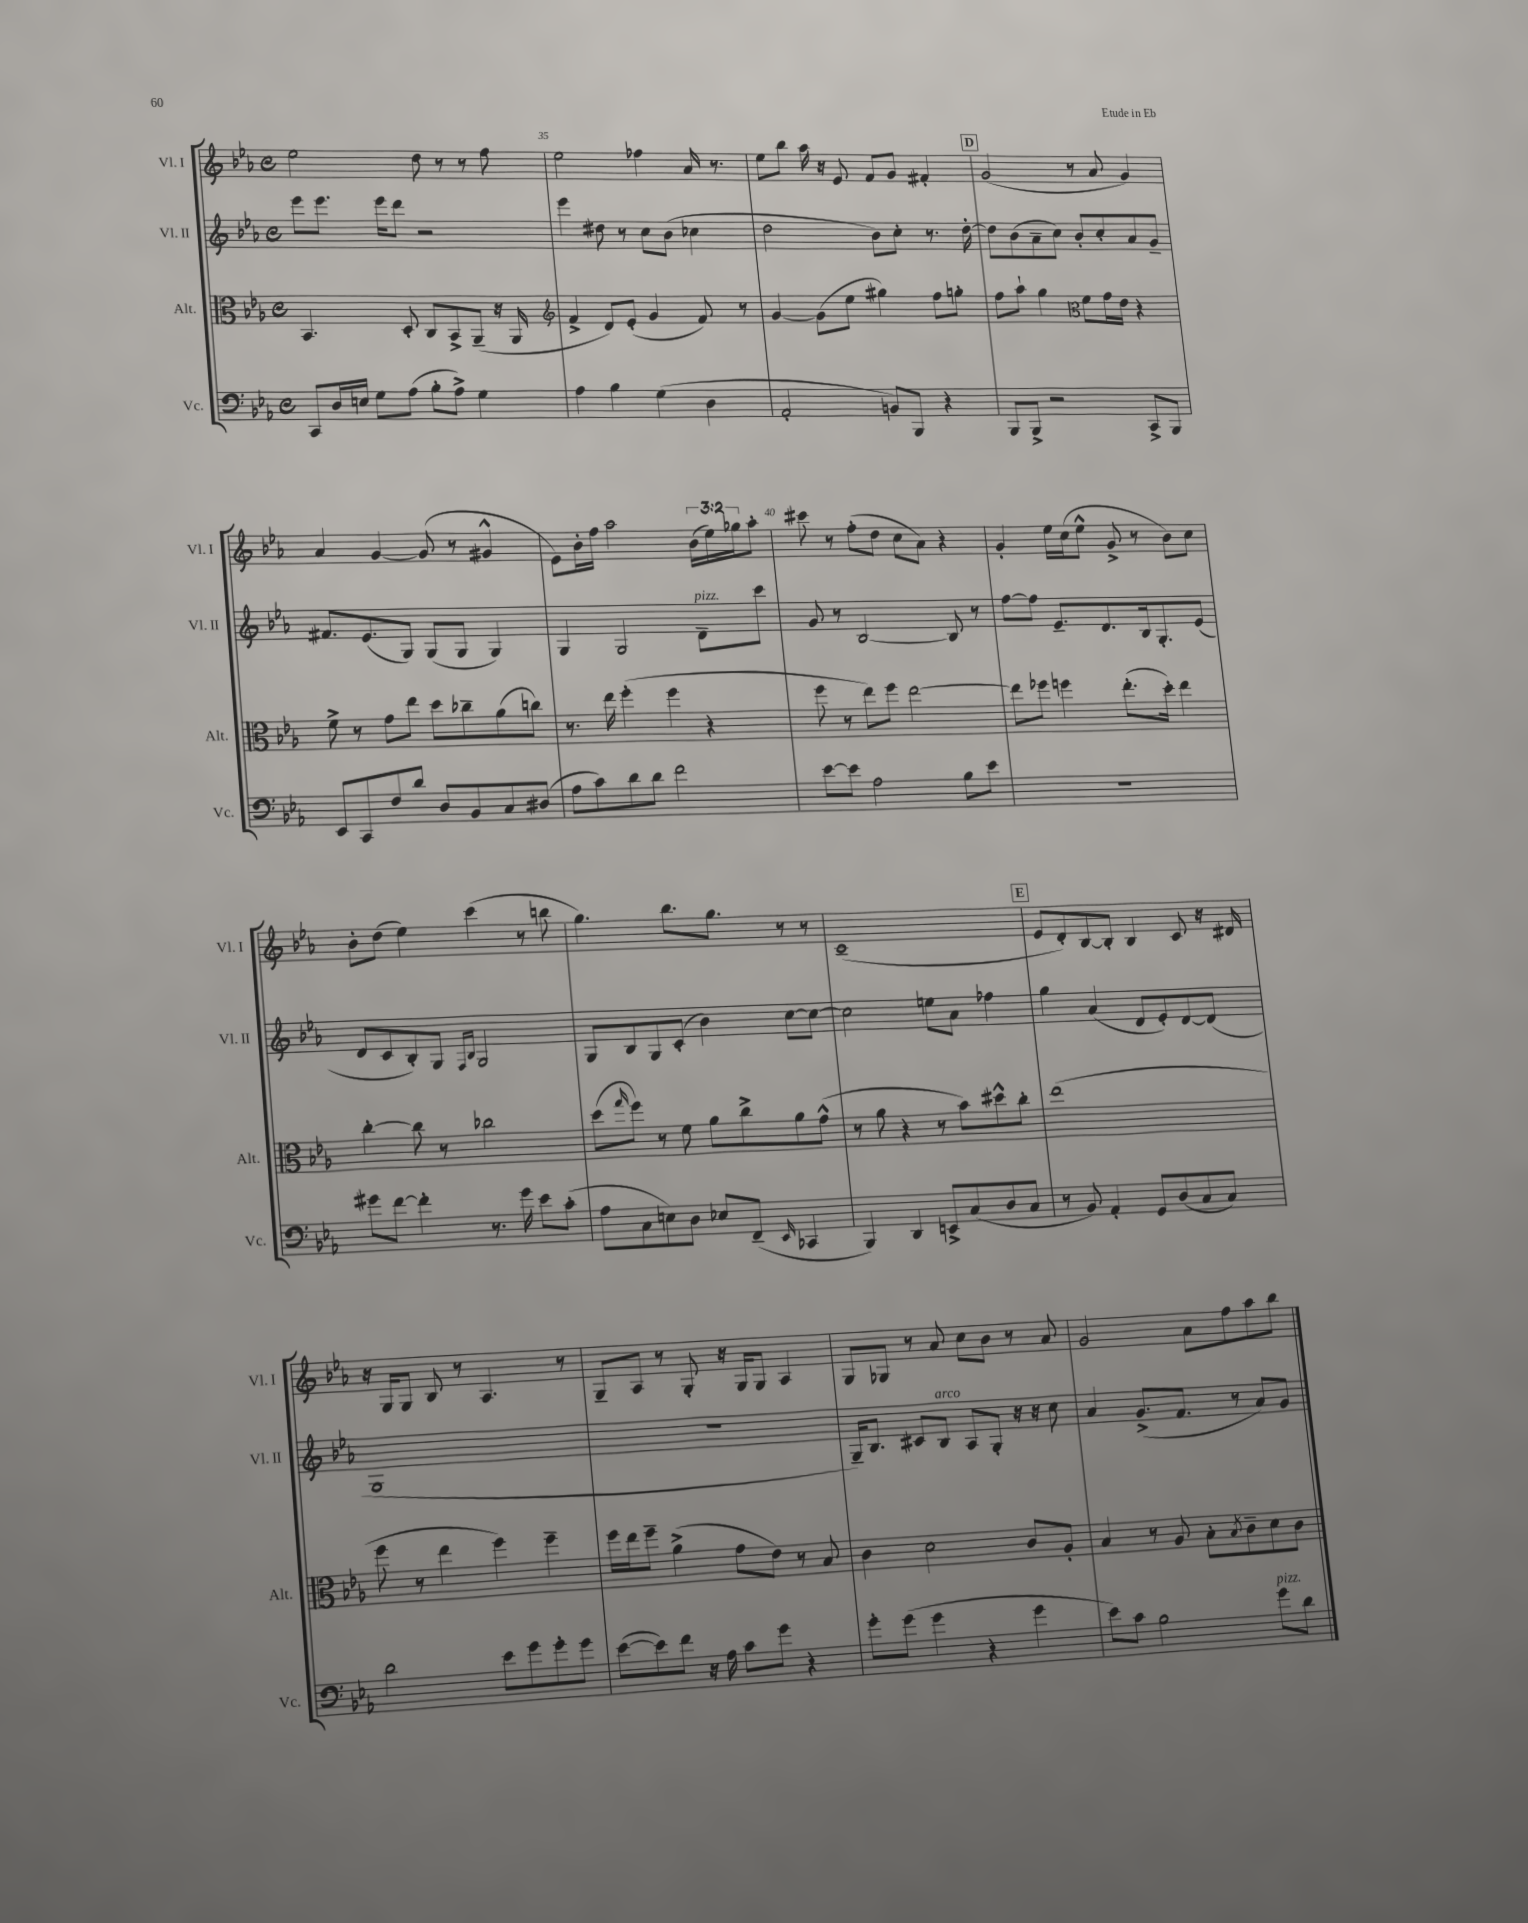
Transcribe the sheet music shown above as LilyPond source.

<<
\new StaffGroup <<
\new Staff = "s0" \with { instrumentName = "Vl. I" shortInstrumentName = "Vl. I" } {
    \clef treble \key ees \major \defaultTimeSignature \time 4/4 \override Staff.TupletNumber.text = #tuplet-number::calc-fraction-text
    ees''2 d''8 r8 r8 f''8 |
    ees''2 fes''4 aes'16 r8. |
    ees''8 bes''8 aes''16 r16 ees'8 f'8 g'8 fis'4-. |
    \mark \markup { \box "D" } g'2( r8 aes'8 g'4) |
    aes'4 g'4~ g'8( r8 gis'4-^ |
    ees'8) bes'16-. f''16 aes''2 \tuplet 3/2 { bes'16( ees''16) ges''16 } aes''8-. |
    cis'''8 r8 f''8-.( d''8 c''8 aes'8) r4 |
    g'4-. ees''16 c''16( ees''8-^ g'8-> r8 bes'8) c''8 |
    bes'8-. d''8( ees''4) c'''4( r8 b''8 |
    g''4.) bes''8. g''8. r8 r8 |
    c'1--( |
    \mark \markup { \box "E" } ees'8 d'8-.) bes8~ bes8-. bes4 c'8 r16 dis'16 |
    r16 g16 g8 bes8 r8 aes4. r8 |
    g8-- aes8 r8 g8-. r16 g16 g8 aes4 |
    g8 ges8 r8 aes'8 c''8 bes'8 r8 aes'8 |
    g'2 aes'8 f''8 aes''8 bes''8 \bar "|." |
}
\new Staff = "s1" \with { instrumentName = "Vl. II" shortInstrumentName = "Vl. II" } {
    \clef treble \key ees \major \defaultTimeSignature \time 4/4
    ees'''8 ees'''8. ees'''16 d'''8 r2 |
    ees'''4 dis''8 r8 c''8 bes'8( ces''4 |
    d''2 bes'8) c''8-. r8. d''16~-. |
    \mark \markup { \box "D" } d''8 bes'8( aes'8-- c''8) bes'8-. c''8-. aes'8 g'8-- |
    fis'8. ees'8.( g8) g8( g8 g4) |
    g4 g2 d'8--^\markup { \italic "pizz." } c'''8 |
    g'8 r8 bes2~ bes8 r8 |
    f''8~ f''8 ees'8.-- d'8. bes16 g8.-. ees'8( |
    d'8 c'8 bes8-.) g8 \grace { f16 bes16 } g2 |
    g8 bes8 g8 c'8-.( bes'4) c''8~ c''8~ |
    c''2 e''8 aes'8 fes''4 |
    \mark \markup { \box "E" } g''4 aes'4( d'8 ees'8-.) d'8~ d'8( |
    g1 |
    R1 |
    g16--) bes8. cis'8 bes8^\markup { \italic "arco" } aes8 g8-. r16 r16 c''8 |
    aes'4 g'8.->( f'8. r8 aes'8) g'8 \bar "|." |
}
\new Staff = "s2" \with { instrumentName = "Alt." shortInstrumentName = "Alt." } {
    \clef alto \key ees \major \defaultTimeSignature \time 4/4
    bes,4. d8-. c8 bes,8-> aes,8--( r16 aes,16 |
    \clef treble f'4-> d'8) ees'8-.( g'4 f'8) r8 |
    g'4~ g'8( ees''8 gis''4) f''8 g''8-. |
    \mark \markup { \box "D" } f''8 aes''8-! g''4 \clef alto f'8 g'16 ees'16 r4 |
    f'8-> r8 g'8 ees''8 d''8 ces''8-- aes'8( c''8) |
    r8. ees''16 f''4-.( f''4 r4 |
    f''8 r8 ees''8) f''8 ees''2~ |
    ees''8 fes''8 f''4 ees''8.-.( d''16-.) ees''4 |
    c''4~-. c''8 r8 ces''2 |
    d''8( \grace { g''16 } f''8) r8 f'8 aes'8 c''8-> aes'8 g'8-^( |
    r8 aes'8 r4 r8 bes'8) dis''8-^ c''8-. |
    \mark \markup { \box "E" } ees''1( |
    f''8 r8 ees''4 f''4) f''4-- |
    f''16 ees''16 f''8-- aes'4->( g'8 ees'8) r8 bes8 |
    c'4 d'2 c'8 aes8-. |
    bes4 r8 aes8 bes8-. \acciaccatura { bes8 } c'8-- d'8 c'8 \bar "|." |
}
\new Staff = "s3" \with { instrumentName = "Vc." shortInstrumentName = "Vc." } {
    \clef bass \key ees \major \defaultTimeSignature \time 4/4
    c,8 d16 e16 g8 aes8( bes8-. aes8->) g4 |
    aes4 bes4 g4( d4 |
    aes,2-. b,8) bes,,8 r4 |
    \mark \markup { \box "D" } bes,,8 bes,,8-> r2 c,8-> bes,,8 |
    ees,8 c,8 f8 d'8 d8 bes,8 c8 dis8( |
    aes8 c'8) d'8 d'8 f'2 |
    ees'8~ ees'8 aes2 bes8 ees'8 |
    R1 |
    gis'8 f'8~ f'4-. r8. gis'16 ees'8 c'8-.( |
    aes8 c8 e8) d8 ees8 f,8--( \grace { ees,16 } ces,4 |
    bes,,4) d,4 e,8-> c8( d8 c8 |
    \mark \markup { \box "E" } r8 bes,8) aes,4-. g,8 d8( c8 c8) |
    d'2 ees'8 g'8 g'8-. g'8 |
    ees'8~( ees'8) f'8 r16 aes16 c'8 g'8 r4 |
    g'8-. g'8( g'4 r4 g'4 |
    ees'8) c'8 bes2 g'8^\markup { \italic "pizz." } d'8 \bar "|." |
}
>>
>>
\layout { \context { \Score currentBarNumber = #34 \override BarNumber.break-visibility = ##(#f #t #t) barNumberVisibility = #(every-nth-bar-number-visible 5) } }
